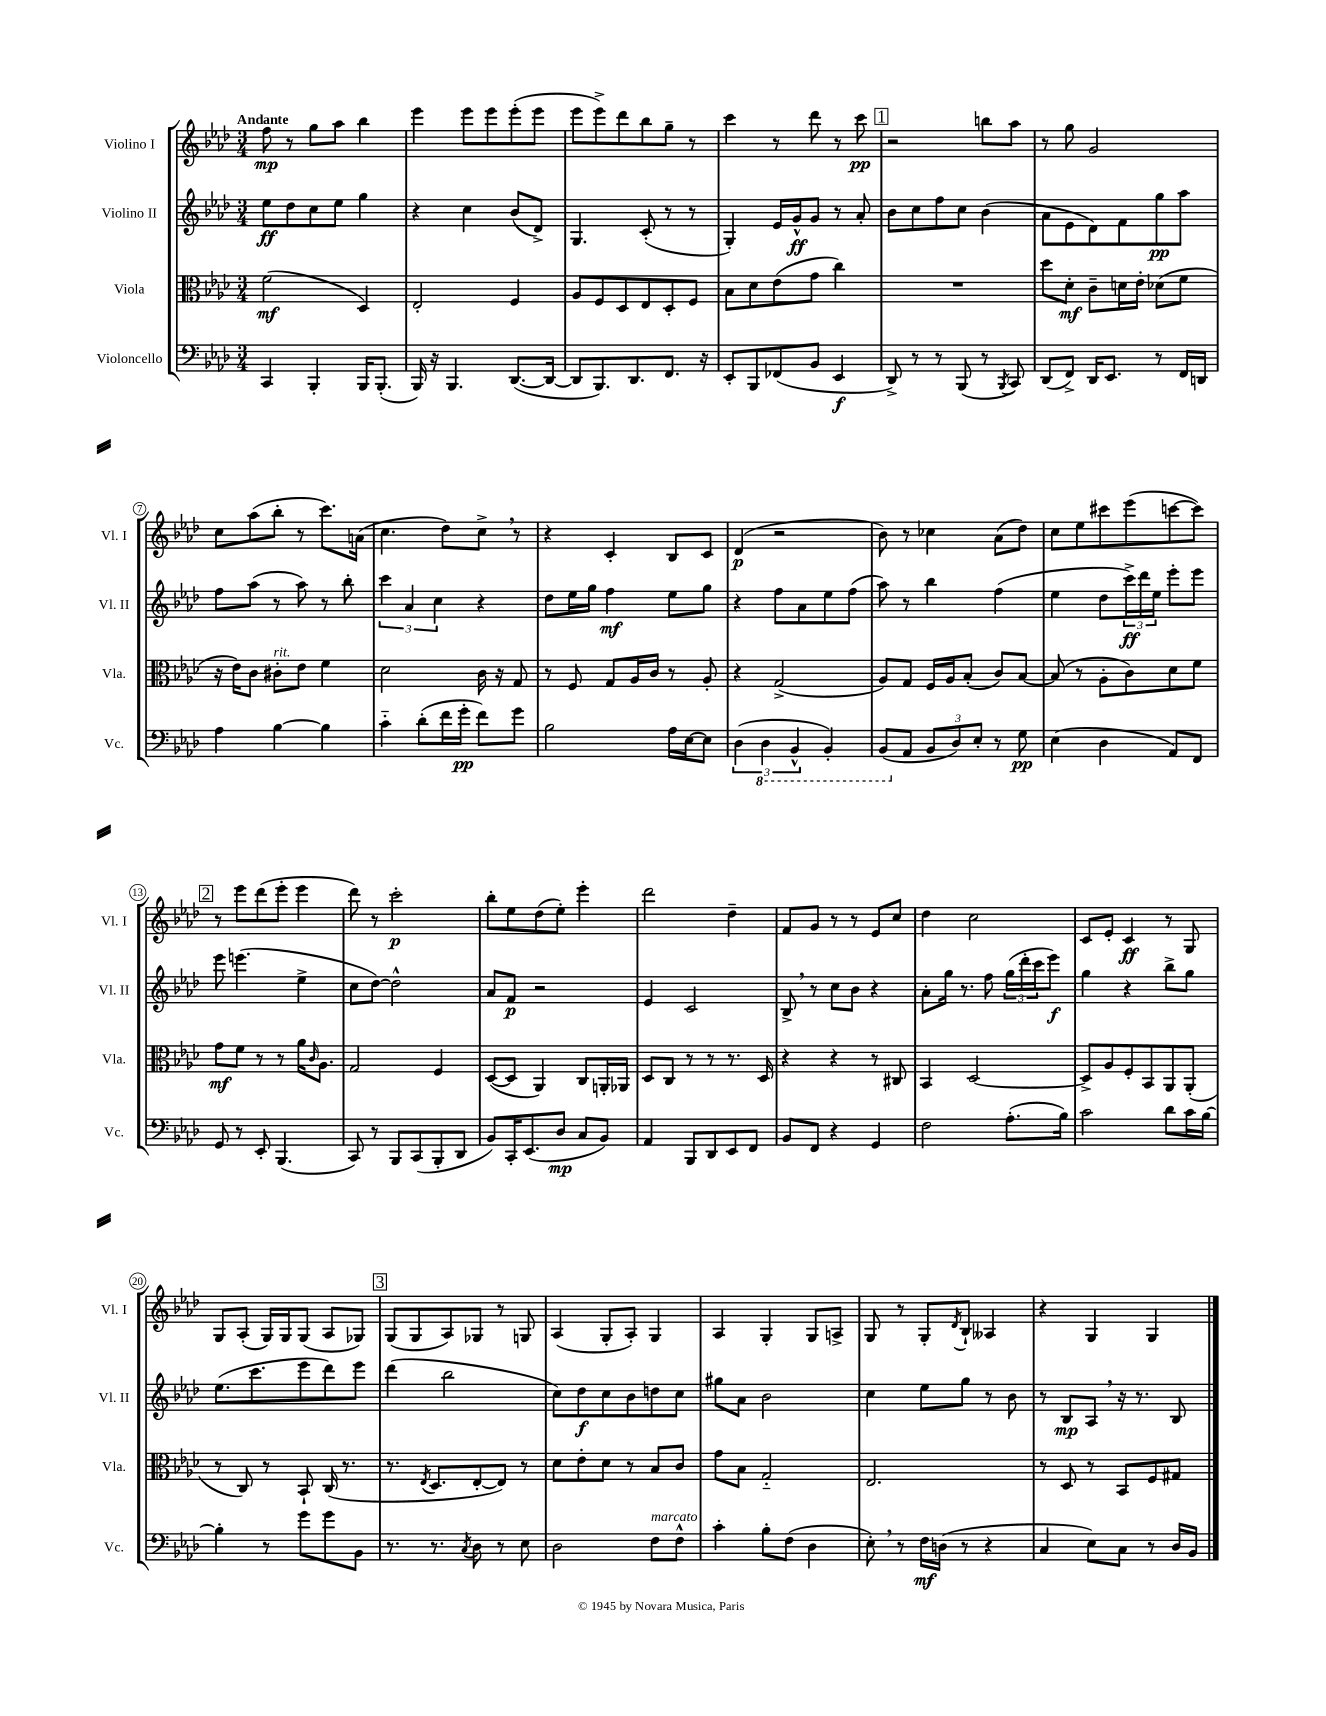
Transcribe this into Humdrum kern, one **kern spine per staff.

**kern	**dynam	**kern	**dynam	**kern	**dynam	**kern	**dynam
*part4	*part4	*part3	*part3	*part2	*part2	*part1	*part1
*staff4	*staff4	*staff3	*staff3	*staff2	*staff2	*staff1	*staff1
*I"Violoncello	*	*I"Viola	*	*I"Violino II	*	*I"Violino I	*
*I'Vc.	*	*I'Vla.	*	*I'Vl. II	*	*I'Vl. I	*
*clefF4	*	*clefC3	*	*clefG2	*	*clefG2	*
*k[b-e-a-d-]	*	*k[b-e-a-d-]	*	*k[b-e-a-d-]	*	*k[b-e-a-d-]	*
*M3/4	*	*M3/4	*	*M3/4	*	*M3/4	*
=1	=1	=1	=1	=1	=1	=1	=1
!	!	!	!	!	!	!LO:TX:a:B:t=Andante	!
4CC/	.	(2f\	mf	8ee-\L	ff	8ff\	mp
.	.	.	.	8dd-\	.	8r	.
4BBB-'/	.	.	.	8cc\	.	8gg\L	.
.	.	.	.	8ee-\J	.	8aa-\J	.
16BBB-/KL	.	4D-/)	.	4gg\	.	4bb-\	.
(8.BBB-'/J	.	.	.	.	.	.	.
=2	=2	=2	=2	=2	=2	=2	=2
16BBB-/)	.	2E-'/	.	4r	.	4eee-\	.
16r	.	.	.	.	.	.	.
4.BBB-/	.	.	.	.	.	.	.
.	.	.	.	4cc\	.	8eee-\L	.
.	.	.	.	.	.	8eee-\	.
([8.DD-/L	.	4F/	.	(8b-/L	.	(8eee-'\	.
.	.	.	.	8d-^/J)	.	8eee-\J	.
16DD-/Jk_	.	.	.	.	.	.	.
=3	=3	=3	=3	=3	=3	=3	=3
8DD-/L]	.	8A-/L	.	4.G/	.	8eee-\L	.
8.BBB-/)	.	8F/	.	.	.	8eee-^\)	.
.	.	8D-/	.	.	.	8ddd-\	.
8.DD-/	.	.	.	.	.	.	.
.	.	8E-/	.	(8c'/	.	8bb-\	.
8.FF/J	.	8D-'/	.	8r	.	8gg~\J	.
.	.	8F/J	.	8r	.	8r	.
16r	.	.	.	.	.	.	.
=4	=4	=4	=4	=4	=4	=4	=4
8EE-'/L	.	8B-\L	.	4G'/)	.	4ccc\	.
8BBB-/	.	8d-\	.	.	.	.	.
(8FF-X/	.	(8e-\	.	16e-/LL	.	8r	.
.	.	.	.	16g^^/J	ff	.	.
8BB-/J	.	8g\J	.	8g/J	.	8ddd-\	.
4EE-/	f	4cc\)	.	8r	.	8r	.
.	.	.	.	8a-'/	.	8ccc\	pp
!!LO:REH:place=s1:t=1
=5	=5	=5	=5	=5	=5	=5	=5
8DD-^/)	.	2.r	.	8b-\L	.	2r	.
8r	.	.	.	8cc\	.	.	.
8r	.	.	.	8ff\	.	.	.
(8BBB-/	.	.	.	8cc\J	.	.	.
8r	.	.	.	(4b-\	.	8bbn\L	.
8qBBB-/	.	.	.	.	.	.	.
8CC/)	.	.	.	.	.	8aa-\J	.
=6	=6	=6	=6	=6	=6	=6	=6
(8DD-/L	.	8dd-\L	.	8a-\L	.	8r	.
8FF^/J)	.	8d-'\J	mf	8e-\	.	8gg\	.
16DD-/KL	.	8c~\L	.	8d-\)	.	2g/	.
8.EE-/J	.	.	.	.	.	.	.
.	.	16dn\L	.	8f\	.	.	.
.	.	16e-'\JJ	.	.	.	.	.
8r	.	(8d-X\L	.	8gg\	pp	.	.
16FF/LL	.	8f\J	.	8aa-\J	.	.	.
16DDn/JJ	.	.	.	.	.	.	.
!!LO:LB:g=z
=7	=7	=7	=7	=7	=7	=7	=7
4A-\	.	16r	.	8ff\L	.	8cc\L	.
.	.	16e-\KL)	.	.	.	.	.
.	.	8c\J	.	(8aa-\J	.	(8aa-\	.
!	!	!LO:TX:a:i:t=rit.	!	!	!	!	!
[4B-\	.	8c#X'\L	.	8r	.	8bb-'\J	.
.	.	8e-\J	.	8aa-\)	.	8r	.
4B-\]	.	4f\	.	8r	.	8.ccc\L)	.
.	.	.	.	8bb-'\	.	.	.
.	.	.	.	.	.	(16an\Jk	.
=8	=8	=8	=8	=8	=8	=8	=8
4c\	.	2d-\	.	6ccc\	.	4.cc\	.
.	.	.	.	6a-/	.	.	.
(8d-'\L	.	.	.	.	.	.	.
.	.	.	.	6cc\	.	.	.
16f\L	.	.	.	.	.	8dd-\L)	.
16g'\JJ	pp	.	.	.	.	.	.
8f\L)	.	16c\	.	4r	.	8cc^,\J	.
.	.	16r	.	.	.	.	.
8g\J	.	8G/	.	.	.	8r	.
=9	=9	=9	=9	=9	=9	=9	=9
2B-\	.	8r	.	8dd-\L	.	4r	.
.	.	8F/	.	16ee-\L	.	.	.
.	.	.	.	16gg\JJ	.	.	.
.	.	8G/L	.	4ff\	mf	4c'/	.
.	.	16A-/L	.	.	.	.	.
.	.	16c/JJ	.	.	.	.	.
16A-\LL	.	8r	.	8ee-\L	.	8B-/L	.
[16E-\J	.	.	.	.	.	.	.
8E-\J]	.	8A-'/	.	8gg\J	.	8c/J	.
=10	=10	=10	=10	=10	=10	=10	=10
(6D-\	.	4r	.	4r	.	(4d-/	p
*8ba	*	*	*	*	*	*	*
6DD-\	.	.	.	.	.	.	.
.	.	(2G^/	.	8ff\L	.	2r	.
6BBB-^^/	.	.	.	.	.	.	.
.	.	.	.	8a-\	.	.	.
4BBB-'/)	.	.	.	8ee-\	.	.	.
.	.	.	.	(8ff\J	.	.	.
=11	=11	=11	=11	=11	=11	=11	=11
(8BBB-/L	.	8A-/L)	.	8aa-\)	.	8b-\)	.
*X8ba	*	*	*	*	*	*	*
8AA-/J	.	8G/J	.	8r	.	8r	.
12BB-/L	.	16F/LL	.	4bb-\	.	4cc-X\	.
.	.	16A-/J	.	.	.	.	.
12D-/)	.	.	.	.	.	.	.
.	.	(8B-'/J	.	.	.	.	.
12E-'/J	.	.	.	.	.	.	.
8r	.	8c/L)	.	(4ff\	.	(8a-\L	.
8G\	pp	[8B-/J	.	.	.	8dd-\J)	.
=12	=12	=12	=12	=12	=12	=12	=12
(4E-\	.	(8B-/]	.	4ee-\	.	8cc\L	.
.	.	8r	.	.	.	8ee-\	.
4D-\	.	8A-'\L	.	8dd-\L	.	8ccc#X\	.
.	.	8c\)	.	24ccc^\L)	ff	(8eee-\	.
.	.	.	.	24ddd-\	.	.	.
.	.	.	.	24ee-\JJ	.	.	.
8AA-/L)	.	8d-\	.	8eee-'\L	.	[8cccn\	.
8FF/J	.	8f\J	.	8eee-\J	.	8ccc\J])	.
!!LO:LB:g=z
!!LO:REH:place=s1:t=2
=13	=13	=13	=13	=13	=13	=13	=13
8GG/	.	8g\L	mf	8eee-\	.	8r	.
8r	.	8f\J	.	(4.eeen\	.	8eee-\L	.
8EE-'/	.	8r	.	.	.	(8ddd-\	.
(4.BBB-/	.	8r	.	.	.	8eee-'\J	.
.	.	16a-\KL	.	4ee-^\	.	4eee-\	.
.	.	16qqc/	.	.	.	.	.
.	.	8.A-\J	.	.	.	.	.
=14	=14	=14	=14	=14	=14	=14	=14
8CC/)	.	2G/	.	8cc\L	.	8ddd-\)	.
8r	.	.	.	[8dd-\J)	.	8r	.
8BBB-/L	.	.	.	2dd-^^\]	.	2ccc'\	p
(8CC/	.	.	.	.	.	.	.
8BBB-'/	.	4F/	.	.	.	.	.
8DD-/J	.	.	.	.	.	.	.
=15	=15	=15	=15	=15	=15	=15	=15
8BB-/L)	.	([8D-/L	.	8a-/L	.	8bb-'\L	.
16CC'/K	.	8D-/J]	.	8f/J	p	8ee-\	.
(8.EE-/	.	.	.	.	.	.	.
.	.	4AA-/)	.	2r	.	(8dd-\	.
8D-/J	mp	.	.	.	.	8ee-'\J)	.
8C/L	.	8C/L	.	.	.	4eee-'\	.
8BB-/J)	.	16AAn'/L	.	.	.	.	.
.	.	16AA-X/JJ	.	.	.	.	.
=16	=16	=16	=16	=16	=16	=16	=16
4AA-/	.	8D-/L	.	4e-/	.	2ddd-\	.
.	.	8C/J	.	.	.	.	.
8BBB-/L	.	8r	.	2c/	.	.	.
8DD-/	.	8r	.	.	.	.	.
8EE-/	.	8.r	.	.	.	4dd-~\	.
8FF/J	.	.	.	.	.	.	.
.	.	16D-/	.	.	.	.	.
=17	=17	=17	=17	=17	=17	=17	=17
8BB-/L	.	4r	.	8B-^,/	.	8f/L	.
8FF/J	.	.	.	8r	.	8g/J	.
4r	.	4r	.	8cc\L	.	8r	.
.	.	.	.	8b-\J	.	8r	.
4GG/	.	8r	.	4r	.	8e-/L	.
.	.	8C#X/	.	.	.	8cc/J	.
=18	=18	=18	=18	=18	=18	=18	=18
2F\	.	4BB-/	.	8a-'\L	.	4dd-\	.
.	.	.	.	16gg\Jk	.	.	.
.	.	.	.	8.r	.	.	.
.	.	[2D-/	.	.	.	2cc\	.
.	.	.	.	8ff\	.	.	.
(8.A-'\L	.	.	.	(24gg\LL	.	.	.
.	.	.	.	24ddd-'\	.	.	.
.	.	.	.	24ccc\J	.	.	.
.	.	.	.	8eee-\J)	f	.	.
16B-\Jk)	.	.	.	.	.	.	.
=19	=19	=19	=19	=19	=19	=19	=19
2c\	.	8D-^/L]	.	4gg\	.	8c/L	.
.	.	8A-/	.	.	.	8e-'/J	.
.	.	8F'/	.	4r	.	4c/	ff
.	.	8BB-/	.	.	.	.	.
8d-\L	.	8AA-/	.	8bb-^\L	.	8r	.
16c\L	.	(8AA-'/J	.	8gg\J	.	8G/	.
[16B-\JJ	.	.	.	.	.	.	.
!!LO:LB:g=z
=20	=20	=20	=20	=20	=20	=20	=20
4B-'\]	.	8r	.	(8.ee-\L	.	8G/L	.
.	.	8C/)	.	.	.	(8A-'/J	.
.	.	.	.	8.ccc\	.	.	.
8r	.	8r	.	.	.	16G/LL)	.
.	.	.	.	.	.	16G/J	.
8g\L	.	8BB-`/	.	8eee-\	.	(8G/J	.
8g\	.	(16C/	.	8ddd-\)	.	8A-/L	.
.	.	8.r	.	.	.	.	.
8BB-\J	.	.	.	8eee-\J	.	8G-X/J)	.
!!LO:REH:place=s1:t=3
=21	=21	=21	=21	=21	=21	=21	=21
8.r	.	8.r	.	(4ddd-\	.	(8G/L	.
.	.	.	.	.	.	8G/	.
.	.	8qE-/	.	.	.	.	.
8.r	.	8.D-/L	.	.	.	.	.
.	.	.	.	2bb-\	.	8A-/)	.
8qC/	.	.	.	.	.	.	.
8D-\	.	[8E-'/	.	.	.	8G-X/J	.
8r	.	8E-/J])	.	.	.	8r	.
8E-\	.	8r	.	.	.	8Gn/	.
=22	=22	=22	=22	=22	=22	=22	=22
2D-\	.	8d-\L	.	8cc\L)	.	(4A-/	.
.	.	8e-'\	.	8dd-\	f	.	.
.	.	8d-\J	.	8cc\	.	8G'/L	.
.	.	8r	.	8b-\	.	8A-'/J)	.
!LO:TX:a:i:t=marcato	!	!	!	!	!	!	!
8F\L	.	8B-/L	.	8ddn\	.	4G/	.
8F^^\J	.	8c/J	.	8cc\J	.	.	.
=23	=23	=23	=23	=23	=23	=23	=23
4c'\	.	8g\L	.	8gg#X\L	.	4A-/	.
.	.	8B-\J	.	8a-\J	.	.	.
8B-'\L	.	2G/	.	2b-\	.	4G'/	.
(8F\J	.	.	.	.	.	.	.
4D-\	.	.	.	.	.	8G/L	.
.	.	.	.	.	.	8An^/J	.
=24	=24	=24	=24	=24	=24	=24	=24
8E-',\)	.	2.E-/	.	4cc\	.	8G/	.
8r	.	.	.	.	.	8r	.
16F\LL	mf	.	.	8ee-\L	.	8G'/L	.
(16Dn\JJ	.	.	.	.	.	.	.
.	.	.	.	.	.	8qd-/	.
8r	.	.	.	8gg\J	.	8B-`/J	.
4r	.	.	.	8r	.	4A--X/	.
.	.	.	.	8b-\	.	.	.
=25	=25	=25	=25	=25	=25	=25	=25
4C/	.	8r	.	8r	.	4r	.
.	.	8D-/	.	8B-/L	mp	.	.
8E-\L)	.	8r	.	8A-,/J	.	4G/	.
8C\J	.	8BB-/L	.	16r	.	.	.
.	.	.	.	8.r	.	.	.
8r	.	8F/	.	.	.	4G/	.
16D-/LL	.	8G#X/J	.	8B-/	.	.	.
16BB-/JJ	.	.	.	.	.	.	.
==	==	==	==	==	==	==	==
*-	*-	*-	*-	*-	*-	*-	*-
